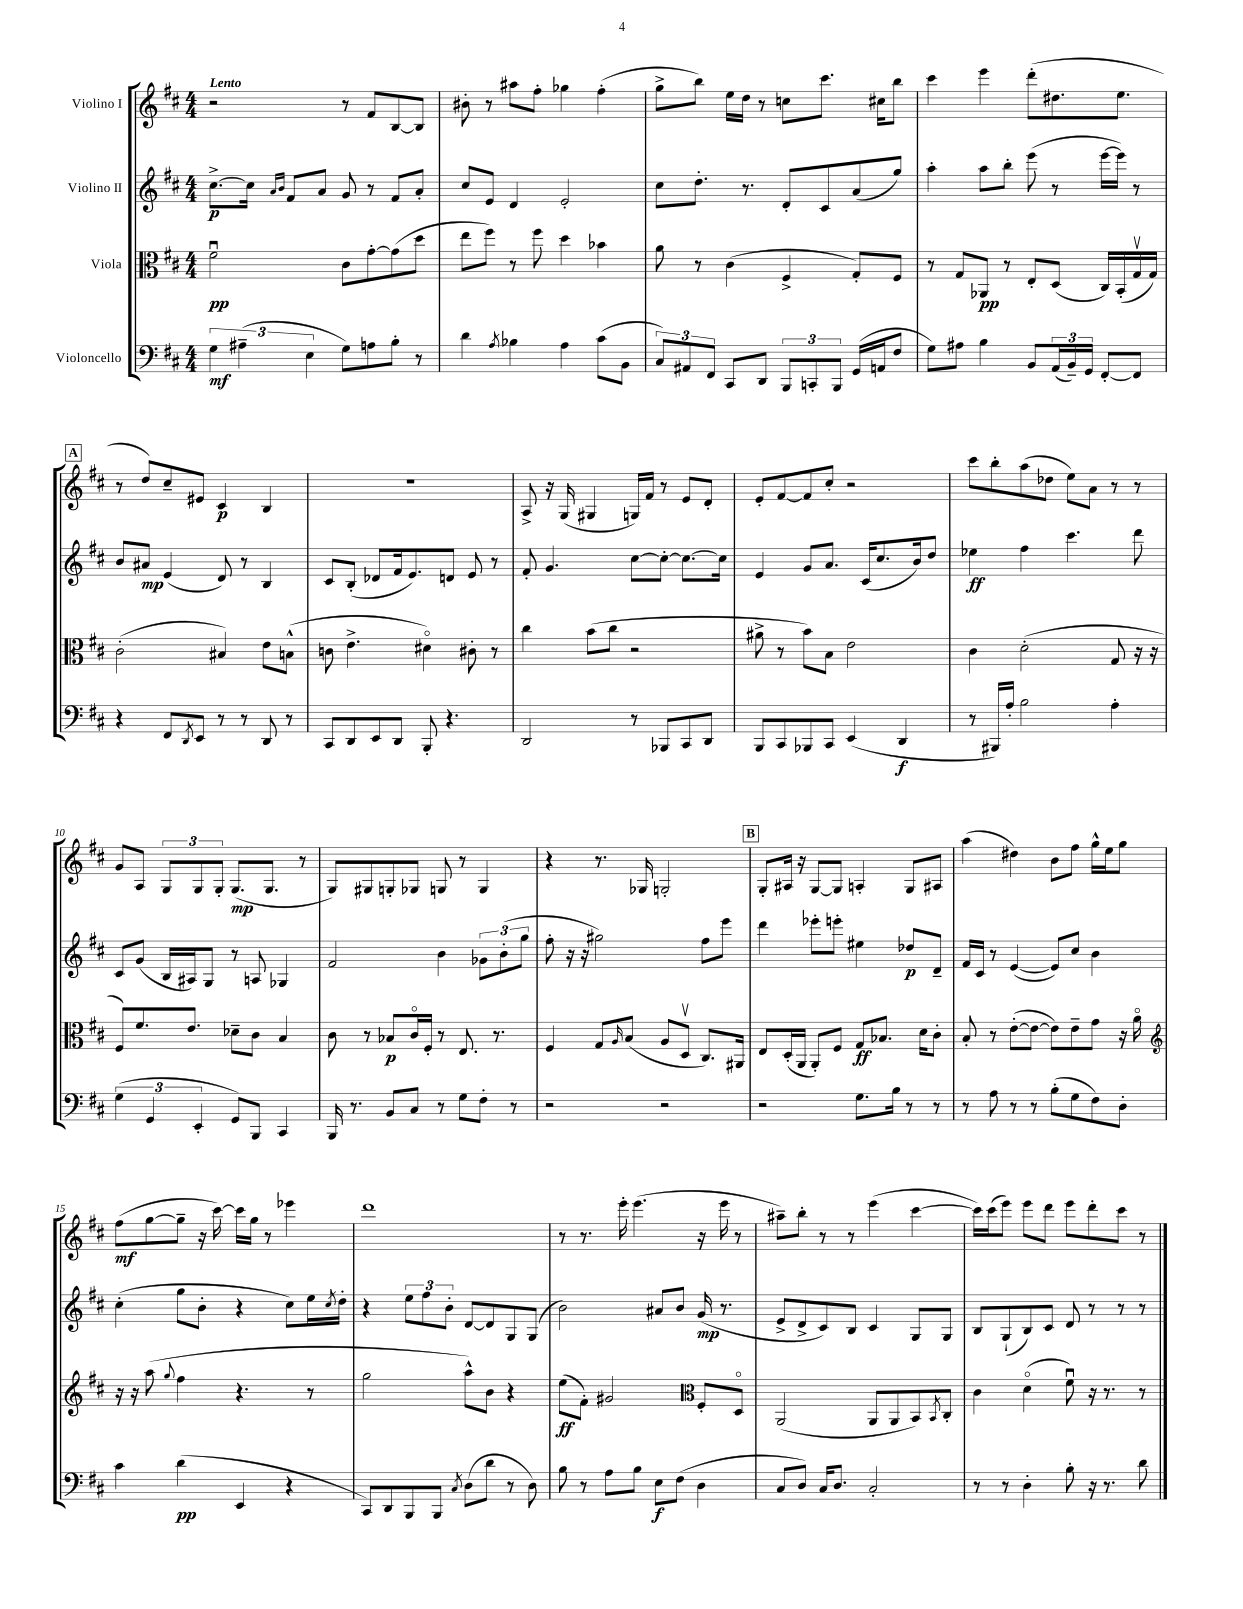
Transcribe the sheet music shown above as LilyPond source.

<<
\new StaffGroup <<
\new Staff = "s0" \with { instrumentName = "Violino I" } {
    \clef treble \key d \major \numericTimeSignature \time 4/4 \tempo "Lento"
    r2 r8 fis'8 b8~ b8 |
    bis'8-. r8 ais''8 fis''8-. ges''4 fis''4-.( |
    g''8-> b''8) e''16 d''16 r8 c''8 cis'''8. cis''16 b''8 |
    cis'''4 e'''4 d'''8-.( dis''8. e''8. |
    \mark \markup { \box "A" } r8 d''8) cis''8-- eis'8 cis'4\p b4 |
    R1 |
    a8-> r16 g16( gis4 g16) fis'16 r8 e'8 d'8-. |
    e'8-. fis'8~ fis'8 cis''8-. r2 |
    cis'''8 b''8-. a''8( des''8 e''8) a'8 r8 r8 |
    g'8 a8 \tuplet 3/2 { g8 g8 g8-. } g8.\mp( g8. r8 |
    g8) gis8 g8-. ges8 g8 r8 g4 |
    r4 r8. ges16 g2-. |
    \mark \markup { \box "B" } g8-. ais16 r16 g8~ g8 a4-. g8 ais8 |
    a''4( dis''4) b'8 fis''8 g''16-^ e''16 g''8 |
    fis''8\mf( g''8~ g''8-- r16 cis'''16~) cis'''16 g''16 r8 ees'''4 |
    d'''1 |
    r8 r8. e'''16-. e'''4.( r16 e'''16 r8 |
    ais''8--) b''8-. r8 r8 e'''4( cis'''4~ |
    cis'''16) cis'''16( e'''8) e'''8 d'''8 e'''8 d'''8-. cis'''8 r8 \bar "|." |
}
\new Staff = "s1" \with { instrumentName = "Violino II" } {
    \clef treble \key d \major \numericTimeSignature \time 4/4
    cis''8.~->\p cis''16 \grace { a'16 b'16 } fis'8 a'8 g'8 r8 fis'8 a'8-. |
    cis''8 e'8 d'4 e'2-. |
    cis''8 d''8.-. r8. d'8-. cis'8 a'8( g''8) |
    a''4-. a''8 b''8-. e'''8( r8 e'''16~ e'''16) r8 |
    \mark \markup { \box "A" } b'8 ais'8\mp e'4( d'8) r8 b4 |
    cis'8 b8-.( des'8 fis'16 e'8.) d'8 e'8 r8 |
    fis'8-. g'4. cis''8~ cis''8~-. cis''8.~ cis''16 |
    e'4 g'8 a'8. cis'16( cis''8. b'16) d''8 |
    ees''4\ff fis''4 cis'''4. d'''8 |
    cis'8 g'8( b16 ais16) g8 r8 a8 ges4 |
    fis'2 b'4 \tuplet 3/2 { ges'8 b'8-.( g''8 } |
    fis''8-. r16 r16 gis''2) fis''8 e'''8 |
    \mark \markup { \box "B" } d'''4 ees'''8-. e'''8-. eis''4 des''8\p d'8-- |
    fis'16 cis'16 r8 e'4~( e'8) cis''8 b'4 |
    cis''4-.( g''8 b'8-. r4 cis''8) e''16 \acciaccatura { cis''8 } d''16-. |
    r4 \tuplet 3/2 { e''8 fis''8 b'8-. } d'8~ d'8 g8 g8( |
    b'2) ais'8 b'8 g'16\mp( r8. |
    e'8-> d'8-> cis'8) b8 cis'4 g8 g8 |
    b8 g8-!( b8) cis'8 d'8 r8 r8 r8 \bar "|." |
}
\new Staff = "s2" \with { instrumentName = "Viola" } {
    \clef alto \key d \major \numericTimeSignature \time 4/4
    fis'2\downbow\pp cis'8 g'8~-. g'8( d''8 |
    e''8 fis''8) r8 fis''8 d''4 bes'4 |
    a'8 r8 cis'4( fis4-> g8-.) fis8 |
    r8 g8 aes,8\pp r8 e8-. d8( cis16) b,16-.( g16\upbow g16) |
    \mark \markup { \box "A" } cis'2-.( bis4) e'8 b8-^( |
    c'8 e'4.-> dis'4\flageolet) cis'8-. r8 |
    cis''4 b'8( cis''8 r2 |
    ais'8-> r8 b'8) b8 e'2 |
    cis'4 d'2-.( g8 r16 r16 |
    fis8) fis'8. e'8. des'8-- cis'8 b4 |
    cis'8 r8 bes8\p cis'16\flageolet fis16-. r8 e8. r8. |
    fis4 g8 \grace { a16 } b8( a8 d8\upbow cis8.) ais,16 |
    \mark \markup { \box "B" } e8 d16-.( a,16 a,8-.) fis8 g8\ff bes8. d'16 cis'8-. |
    b8-. r8 e'8~-.( e'8~ e'8) e'8-- g'8 r16 a'16\flageolet |
    \clef treble r16 r16 a''8( \appoggiatura { g''8 } fis''4 r4. r8 |
    g''2 a''8-^) b'8 r4 |
    e''8\ff( fis'8-.) gis'2 \clef alto fis8-. d8\flageolet |
    a,2( a,8 a,8 b,8) \acciaccatura { b,8 } cis8-. |
    cis'4 d'4\flageolet( fis'8\downbow) r16 r8. r8 \bar "|." |
}
\new Staff = "s3" \with { instrumentName = "Violoncello" } {
    \clef bass \key d \major \numericTimeSignature \time 4/4
    \tuplet 3/2 { g4\mf ais4--( e4 } g8) a8 b8-. r8 |
    d'4 \acciaccatura { a8 } bes4 a4 cis'8( b,8 |
    \tuplet 3/2 { cis8) ais,8 fis,8 } cis,8 d,8 \tuplet 3/2 { b,,8 c,8-. b,,8 } g,16( a,16 fis8 |
    g8) ais8 b4 b,8 \tuplet 3/2 { a,16( b,16--) g,16 } fis,8~-. fis,8 |
    \mark \markup { \box "A" } r4 fis,8 \acciaccatura { d,8 } e,8 r8 r8 d,8 r8 |
    cis,8 d,8 e,8 d,8 b,,8-. r4. |
    d,2 r8 bes,,8 cis,8 d,8 |
    b,,8 cis,8 bes,,8 cis,8 e,4( d,4\f |
    r8 bis,,16) a16-. b2 a4-. |
    \tuplet 3/2 { g4( g,4 e,4-. } g,8) b,,8 cis,4 |
    b,,16 r8. b,8 cis8 r8 g8 fis8-. r8 |
    r2 r2 |
    \mark \markup { \box "B" } r2 g8. b16 r8 r8 |
    r8 a8 r8 r8 b8-.( g8 fis8) d8-. |
    cis'4 d'4\pp( e,4 r4 |
    cis,8) d,8 b,,8 b,,8 \acciaccatura { cis8 } d8( d'8 r8 d8) |
    b8 r8 a8 b8 e8\f fis8( d4 |
    cis8 d8) cis16 d8. cis2-. |
    r8 r8 d4-. b8-. r16 r8. d'8 \bar "|." |
}
>>
>>
